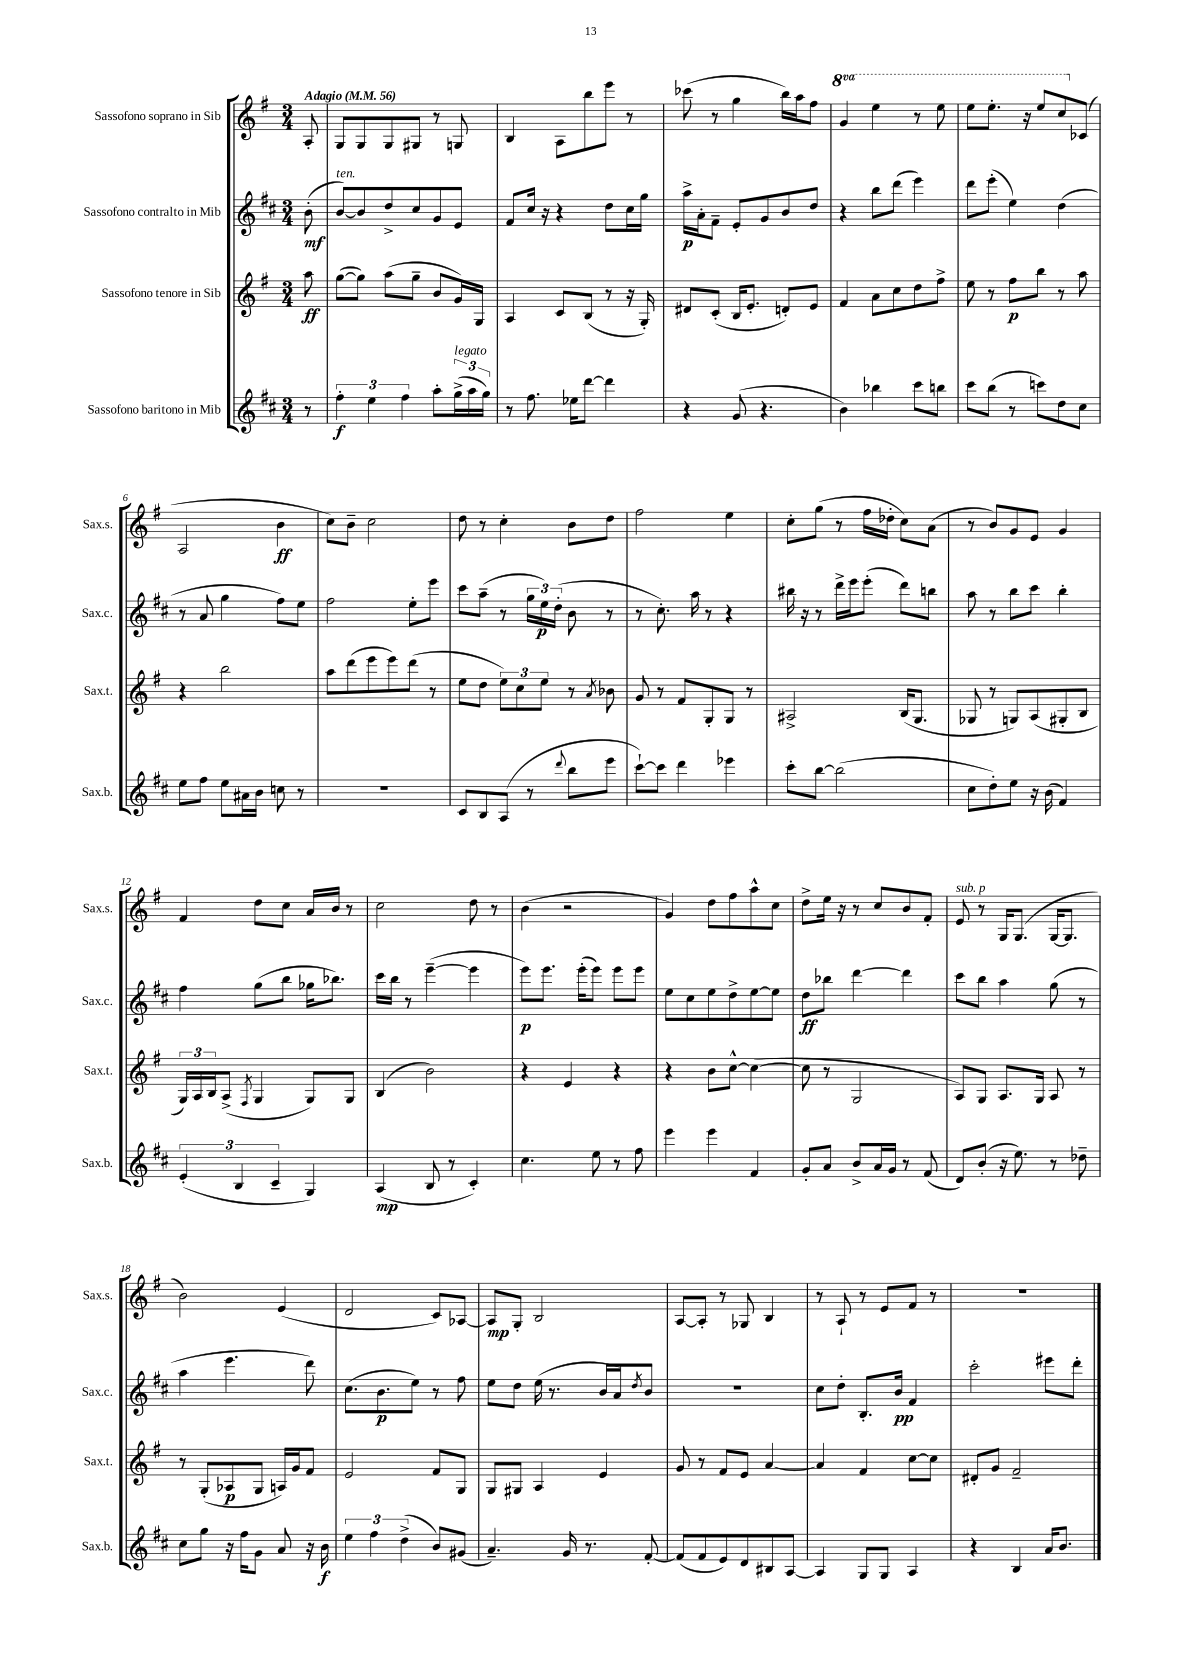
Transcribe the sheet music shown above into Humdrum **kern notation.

**kern	**dynam	**kern	**dynam	**kern	**dynam	**kern	**dynam
*part4	*part4	*part3	*part3	*part2	*part2	*part1	*part1
*staff4	*staff4	*staff3	*staff3	*staff2	*staff2	*staff1	*staff1
*I"Sassofono baritono in Mib	*	*I"Sassofono tenore in Sib	*	*I"Sassofono contralto in Mib	*	*I"Sassofono soprano in Sib	*
*I'Sax.b.	*	*I'Sax.t.	*	*I'Sax.c.	*	*I'Sax.s.	*
*clefG2	*	*clefG2	*	*clefG2	*	*clefG2	*
*k[f#c#]	*	*k[f#]	*	*k[f#c#]	*	*k[f#]	*
*M3/4	*	*M3/4	*	*M3/4	*	*M3/4	*
*MM56	*	*MM56	*	*MM56	*	*MM56	*
=	=	=	=	=	=	=	=
!	!	!	!	!	!	!LO:TX:a:B:t=Adagio	!
8r	.	8aa\	ff	(8b'\	mf	8A'/	.
=1	=1	=1	=1	=1	=1	=1	=1
!	!	!	!	!LO:TX:a:i:t=ten.	!	!	!
6ff#'\	f	([8gg\L	.	[8b/L)	.	8G/L	.
.	.	8gg\J])	.	8b/]	.	8G/	.
6ee\	.	.	.	.	.	.	.
.	.	(8aa\L	.	8dd^/	.	8G/	.
6ff#\	.	.	.	.	.	.	.
.	.	8gg~\J	.	8cc#/	.	8G#X/J	.
8aa'\L	.	8b/L	.	8g/	.	8r	.
!LO:TX:a:i:t=legato	!	!	!	!	!	!	!
(24gg^\L	.	16g/L)	.	8e/J	.	8Gn/	.
24aa\	.	.	.	.	.	.	.
.	.	16G/JJ	.	.	.	.	.
24gg\JJ)	.	.	.	.	.	.	.
=2	=2	=2	=2	=2	=2	=2	=2
8r	.	4A/	.	8f#/L	.	4B/	.
8.ff#\	.	.	.	16cc#/Jk	.	.	.
.	.	.	.	16r	.	.	.
.	.	8c/L	.	4r	.	8A\L	.
16ee-X\KL	.	.	.	.	.	.	.
[8ddd\J	.	(8B/J	.	.	.	8bb\	.
4ddd\]	.	8r	.	8dd\L	.	8eee\J	.
.	.	16r	.	16cc#\L	.	8r	.
.	.	16G'/)	.	16gg\JJ	.	.	.
=3	=3	=3	=3	=3	=3	=3	=3
4r	.	8d#X/L	.	16aa^\LL	p	(8ccc-X\	.
.	.	.	.	16a'\J	.	.	.
.	.	(8c'/J	.	8f#~\J	.	8r	.
(8g/	.	16B/KL	.	8e'/L	.	4gg\	.
.	.	8.e'/J	.	.	.	.	.
4.r	.	.	.	8g/	.	.	.
.	.	8dn'/L)	.	8b/	.	16bb\LL)	.
.	.	.	.	.	.	16aa\J	.
.	.	8e/J	.	8dd/J	.	8ff#\J	.
=4	=4	=4	=4	=4	=4	=4	=4
*	*	*	*	*	*	*8va	*
4b\)	.	4f#/	.	4r	.	4gg/	.
4bb-X\	.	8a\L	.	8bb\L	.	4eee\	.
.	.	8cc\	.	(8ddd\J	.	.	.
8ccc#\L	.	8dd\	.	4eee\)	.	8r	.
8bbn\J	.	8ff#^\J	.	.	.	8eee\	.
=5	=5	=5	=5	=5	=5	=5	=5
8ccc#\L	.	8ee\	.	8ddd\L	.	8eee\L	.
(8bb\J	.	8r	.	(8eee'\J	.	8.eee'\J	.
8r	.	8ff#\L	p	4ee\)	.	.	.
.	.	.	.	.	.	16r	.
8cccn\L)	.	8bb\J	.	.	.	8eee/L	.
8dd\	.	8r	.	(4dd\	.	8ccc/	.
*	*	*	*	*	*	*X8va	*
8cc#\J	.	8aa\	.	.	.	(8c-X/J	.
!!LO:LB:g=z
=6	=6	=6	=6	=6	=6	=6	=6
8ee\L	.	4r	.	8r	.	2A/	.
8ff#\J	.	.	.	8a/	.	.	.
8ee\L	.	2bb\	.	4gg\	.	.	.
16a#X\L	.	.	.	.	.	.	.
16b\JJ	.	.	.	.	.	.	.
8ccn\	.	.	.	8ff#\L)	.	4b\	ff
8r	.	.	.	8ee\J	.	.	.
=7	=7	=7	=7	=7	=7	=7	=7
2.r	.	8aa\L	.	2ff#\	.	8cc\L)	.
.	.	(8ddd\	.	.	.	8b~\J	.
.	.	8eee\	.	.	.	2cc\	.
.	.	8eee\)	.	.	.	.	.
.	.	(8ddd\J	.	8ee'\L	.	.	.
.	.	8r	.	8eee\J	.	.	.
=8	=8	=8	=8	=8	=8	=8	=8
8c#/L	.	8ee\L	.	8ccc#\L	.	8dd\	.
8B/	.	8dd\J	.	(8aa~\J	.	8r	.
(8A/J	.	12ee\L)	.	8r	.	4cc'\	.
.	.	12cc\	.	.	.	.	.
8r	.	.	.	24gg\LL	.	.	.
.	.	12ee\J	.	24ee\)	p	.	.
.	.	.	.	(24dd'\JJ	.	.	.
8qqddd/	.	.	.	.	.	.	.
8bb\L	.	8r	.	8b\	.	8b\L	.
.	.	8qa/	.	.	.	.	.
8eee\J	.	8b-X\	.	8r	.	8dd\J	.
=9	=9	=9	=9	=9	=9	=9	=9
[8ccc#`\L)	.	8g/	.	8r	.	2ff#\	.
8ccc#\J]	.	8r	.	8.cc#'\)	.	.	.
4ddd\	.	8f#/L	.	.	.	.	.
.	.	.	.	16aa\	.	.	.
.	.	8G'/	.	8r	.	.	.
4eee-X\	.	8G/J	.	4r	.	4ee\	.
.	.	8r	.	.	.	.	.
=10	=10	=10	=10	=10	=10	=10	=10
8ccc#'\L	.	2A#X^/	.	16bb#X\	.	8cc'\L	.
.	.	.	.	16r	.	.	.
[8bb\J	.	.	.	8r	.	(8gg\J	.
(2bb\]	.	.	.	16ddd^\LL	.	8r	.
.	.	.	.	16eee\J	.	.	.
.	.	.	.	(8eee'\J	.	16ff#\LL	.
.	.	.	.	.	.	16dd-X'\JJ	.
.	.	(16B/KL	.	8ddd\L)	.	8cc\L)	.
.	.	8.G/J	.	.	.	.	.
.	.	.	.	8bbn\J	.	(8a\J	.
=11	=11	=11	=11	=11	=11	=11	=11
8cc#\L	.	8G-X/	.	8aa\	.	8r	.
8dd'\)	.	8r	.	8r	.	8b/L)	.
8ee\J	.	8Gn/L)	.	8bb\L	.	8g/	.
16r	.	(8A/	.	8ccc#\J	.	8e/J	.
(16b\	.	.	.	.	.	.	.
4f#/)	.	8G#X'/	.	4bb'\	.	4g/	.
.	.	8B/J	.	.	.	.	.
!!LO:LB:g=z
=12	=12	=12	=12	=12	=12	=12	=12
(6e'/	.	24G/LL)	.	4ff#\	.	4f#/	.
.	.	24A/	.	.	.	.	.
.	.	24B/J	.	.	.	.	.
.	.	(8A^/J	.	.	.	.	.
6B/	.	.	.	.	.	.	.
.	.	8qF#/	.	.	.	.	.
.	.	4G/	.	(8gg\L	.	8dd\L	.
6c#~/	.	.	.	.	.	.	.
.	.	.	.	8bb\J	.	8cc\J	.
4G/)	.	8G/L)	.	16gg-X\KL	.	16a/LL	.
.	.	.	.	8.bb-X\J)	.	16b/JJ	.
.	.	8G/J	.	.	.	8r	.
=13	=13	=13	=13	=13	=13	=13	=13
(4A/	mp	(4B/	.	16ccc#\LL	.	2cc\	.
.	.	.	.	16bb\JJ	.	.	.
.	.	.	.	8r	.	.	.
8B/	.	2b\)	.	([4eee~\	.	.	.
8r	.	.	.	.	.	.	.
4c#'/)	.	.	.	4eee\]	.	8dd\	.
.	.	.	.	.	.	8r	.
=14	=14	=14	=14	=14	=14	=14	=14
4.cc#\	.	4r	.	8eee\L)	p	(4b\	.
.	.	.	.	8.eee\J	.	.	.
.	.	4e/	.	.	.	2r	.
.	.	.	.	(16eee'\KL	.	.	.
8ee\	.	.	.	8eee\J)	.	.	.
8r	.	4r	.	8eee\L	.	.	.
8ff#\	.	.	.	8eee\J	.	.	.
=15	=15	=15	=15	=15	=15	=15	=15
4eee\	.	4r	.	8ee\L	.	4g/)	.
.	.	.	.	8cc#\	.	.	.
4eee\	.	8b\L	.	8ee\	.	8dd\L	.
.	.	[8cc^^\J	.	8dd^\	.	8ff#\	.
4f#/	.	(4cc\_	.	[8ee\	.	8aa^^\	.
.	.	.	.	8ee\J]	.	8cc\J	.
=16	=16	=16	=16	=16	=16	=16	=16
8g'/L	.	8cc\]	.	8dd\L	ff	8dd^\L	.
8a/J	.	8r	.	8bb-X\J	.	16ee\Jk	.
.	.	.	.	.	.	16r	.
8b^/L	.	2G/	.	[4ddd\	.	8r	.
16a/L	.	.	.	.	.	8cc/L	.
16g/JJ	.	.	.	.	.	.	.
8r	.	.	.	4ddd\]	.	8b/	.
(8f#/	.	.	.	.	.	8f#'/J	.
=17	=17	=17	=17	=17	=17	=17	=17
!	!	!	!	!	!	!LO:TX:a:i:t=sub. p	!
8d/L)	.	8A/L)	.	8ccc#\L	.	8e/	.
(8b'/J	.	8G/J	.	8bb\J	.	8r	.
16r	.	8.A/L	.	4aa\	.	16G/KL	.
8.ee\)	.	.	.	.	.	(8.G/J	.
.	.	16G/Jk	.	.	.	.	.
8r	.	8A/	.	(8gg\	.	[16G/KL	.
.	.	.	.	.	.	8.G/J]	.
8dd-X~\	.	8r	.	8r	.	.	.
!!LO:LB:g=z
=18	=18	=18	=18	=18	=18	=18	=18
8cc#\L	.	8r	.	4aa\	.	2b\)	.
8gg\J	.	(8G'/L	.	.	.	.	.
16r	.	8A-X/	p	4.eee\	.	.	.
16ff#\KL	.	.	.	.	.	.	.
8g\J	.	8G/J	.	.	.	.	.
8a/	.	16An/LL)	.	.	.	(4e/	.
.	.	16g/J	.	.	.	.	.
16r	.	8f#/J	.	8ddd\)	.	.	.
16b\	f	.	.	.	.	.	.
=19	=19	=19	=19	=19	=19	=19	=19
6ee\	.	2e/	.	(8.cc#\L	.	2d/	.
6ff#\	.	.	.	.	.	.	.
.	.	.	.	8.b\	p	.	.
(6dd^\	.	.	.	.	.	.	.
.	.	.	.	8ee\J)	.	.	.
8b/L)	.	8f#/L	.	8r	.	8c/L)	.
(8g#X/J	.	8G/J	.	8ff#\	.	[8A-X/J	.
=20	=20	=20	=20	=20	=20	=20	=20
4.a~/)	.	8G/L	.	8ee\L	.	8A-/L]	mp
.	.	8G#X/J	.	8dd\J	.	8G'/J	.
.	.	4A/	.	(16ee\	.	2B/	.
.	.	.	.	8.r	.	.	.
16g/	.	.	.	.	.	.	.
8.r	.	.	.	.	.	.	.
.	.	4e/	.	16b/LL	.	.	.
.	.	.	.	16a/J)	.	.	.
.	.	.	.	8qdd/	.	.	.
[8f#'/	.	.	.	8b/J	.	.	.
=21	=21	=21	=21	=21	=21	=21	=21
(8f#/L]	.	8g/	.	2.r	.	[8A/L	.
8f#/	.	8r	.	.	.	8A'/J]	.
8e/)	.	8f#/L	.	.	.	8r	.
8d/	.	8e/J	.	.	.	8G-X/	.
8B#X/	.	[4a/	.	.	.	4B/	.
[8A/J	.	.	.	.	.	.	.
=22	=22	=22	=22	=22	=22	=22	=22
4A/]	.	4a/]	.	8cc#\L	.	8r	.
.	.	.	.	8dd'\J	.	8A`/	.
8G/L	.	4f#/	.	8.B'/L	.	8r	.
8G/J	.	.	.	.	.	8e/L	.
.	.	.	.	16b/Jk	pp	.	.
4A/	.	[8cc\L	.	4f#/	.	8f#/J	.
.	.	8cc\J]	.	.	.	8r	.
=23	=23	=23	=23	=23	=23	=23	=23
4r	.	8d#X'/L	.	2ccc#'\	.	2.r	.
.	.	8g/J	.	.	.	.	.
4B/	.	2f#~/	.	.	.	.	.
16a/KL	.	.	.	8eee#X\L	.	.	.
8.b/J	.	.	.	.	.	.	.
.	.	.	.	8ddd'\J	.	.	.
==	==	==	==	==	==	==	==
*-	*-	*-	*-	*-	*-	*-	*-
